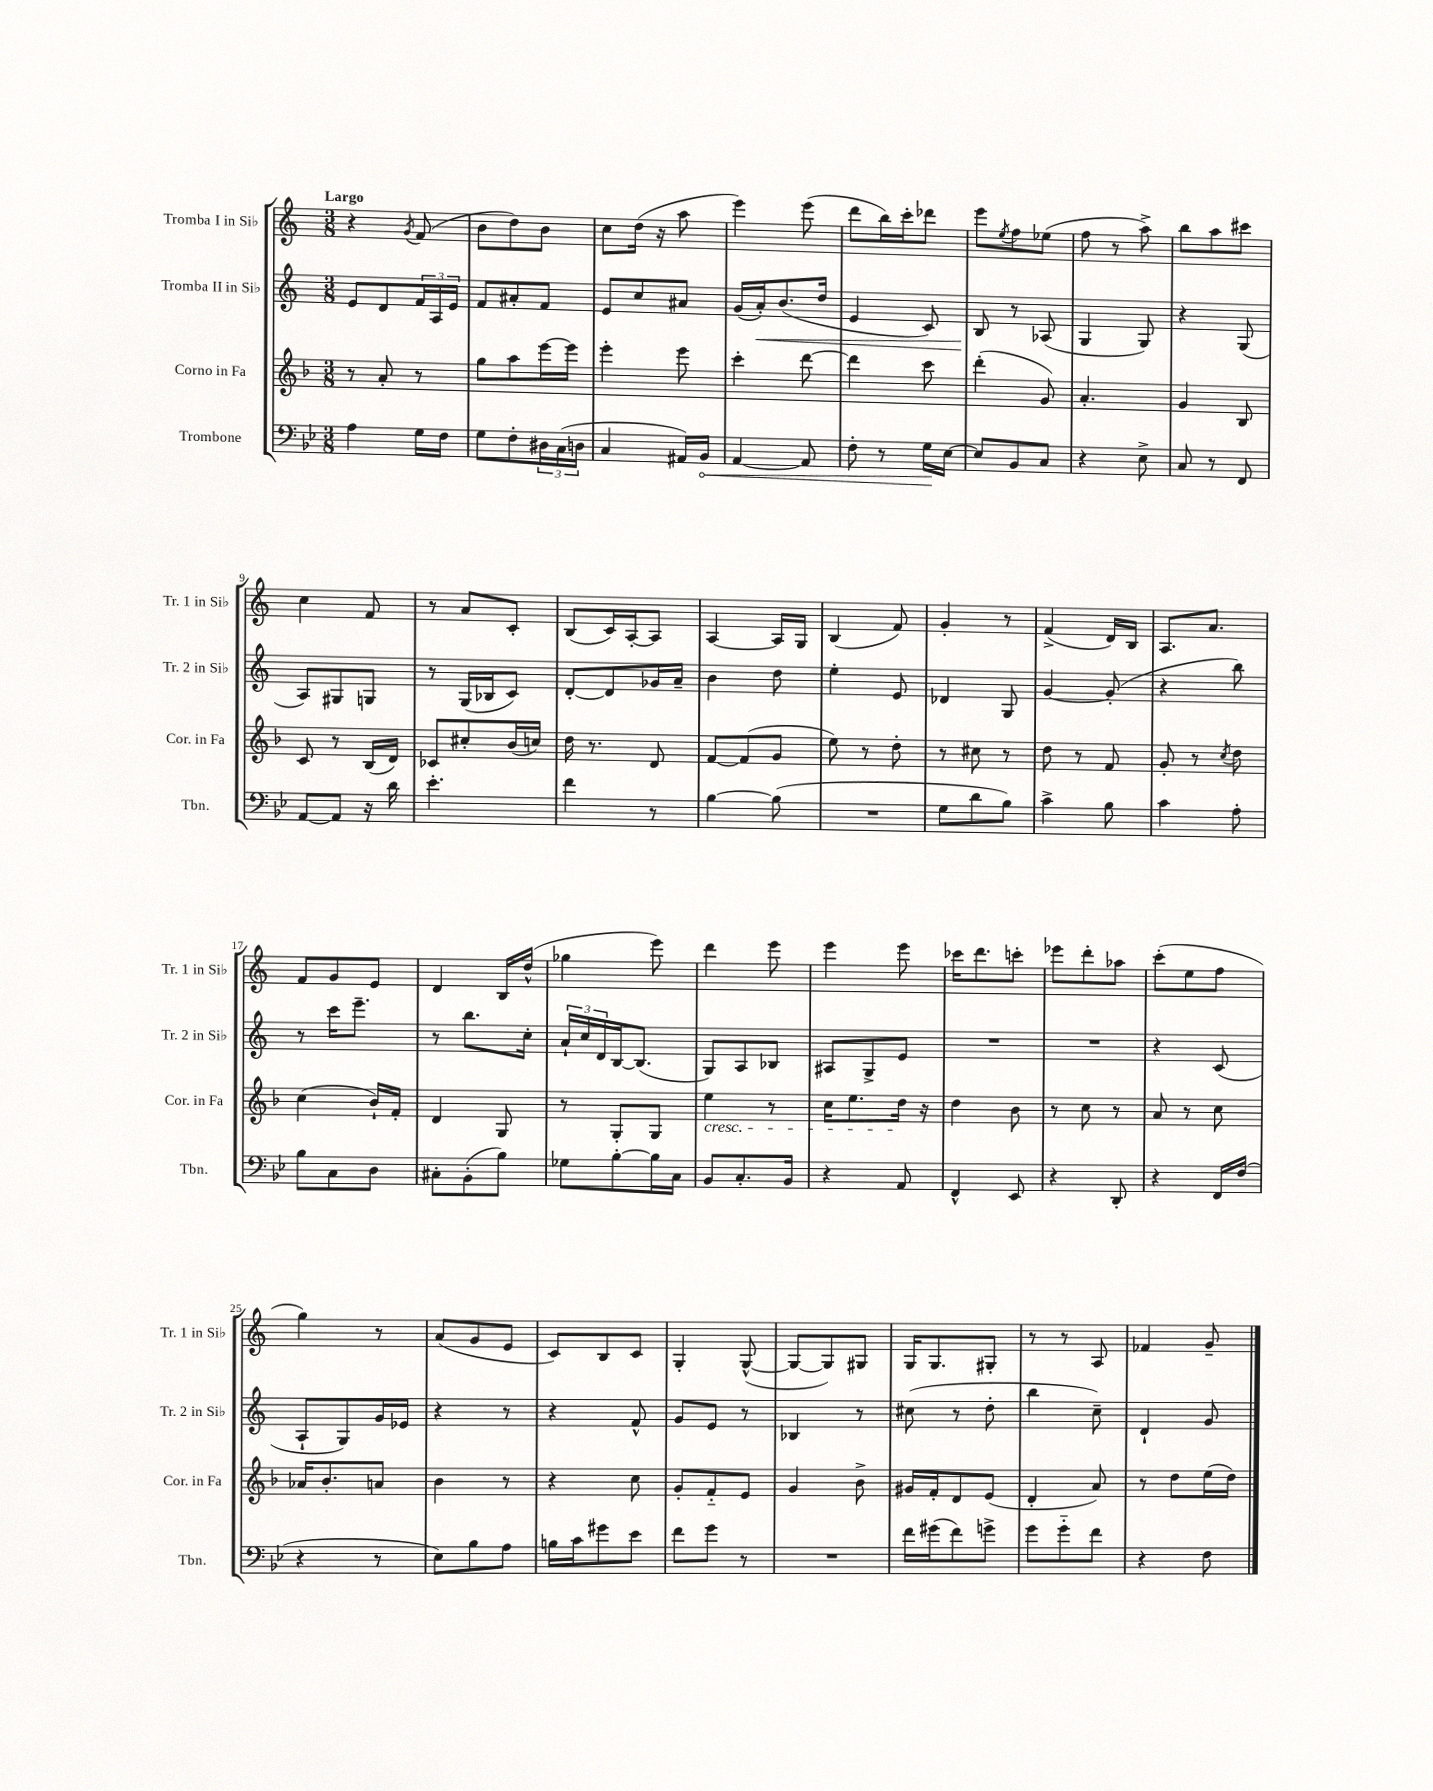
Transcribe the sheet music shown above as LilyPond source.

<<
\new StaffGroup <<
\new Staff = "s0" \with { instrumentName = "Tromba I in Sib" shortInstrumentName = "Tr. 1 in Sib" } {
    \clef treble \key c \major \numericTimeSignature \time 3/8 \tempo "Largo"
    r4 \acciaccatura { g'8 } f'8( |
    b'8 d''8) b'8 |
    c''8 d''16( r16 a''8 |
    e'''4) e'''8( |
    d'''8 b''16) c'''16-. des'''8 |
    e'''8 \acciaccatura { e''8 } f''8 ees''8( |
    f''8 r8 a''8->) |
    b''8 a''8 cis'''8 |
    c''4 f'8 |
    r8 a'8 c'8-. |
    b8( c'16) a16~-. a8 |
    a4~ a16 g16 |
    b4( f'8) |
    g'4-. r8 |
    f'4->( d'16) b16 |
    a8. a'8. |
    f'8 g'8 e'8 |
    d'4 b16 d''16-^( |
    ges''4 e'''8) |
    d'''4 e'''8 |
    e'''4 e'''8 |
    ces'''16 d'''8. c'''8-. |
    ees'''8 d'''8-. aes''8 |
    c'''8-.( e''8 f''8 |
    g''4) r8 |
    a'8( g'8 e'8 |
    c'8) b8 c'8 |
    g4-. g8~-^( |
    g8~ g8) gis8 |
    g16 g8. gis8-. |
    r8 r8 a8 |
    fes'4 g'8-- \bar "|." |
}
\new Staff = "s1" \with { instrumentName = "Tromba II in Sib" shortInstrumentName = "Tr. 2 in Sib" } {
    \clef treble \key c \major \numericTimeSignature \time 3/8
    e'8 d'8 \tuplet 3/2 { f'16 a16 e'16 } |
    f'8 ais'8-. f'8 |
    e'8 c''8 ais'8 |
    g'16( a'16-.\<) b'8.( d''16 |
    e'4 c'8) |
    b8\! r8 aes8( |
    g4 g8) |
    r4 g8( |
    a8) gis8 g8 |
    r8 g16( bes16 c'8) |
    d'8~-. d'8 ges'16 a'16-- |
    b'4 d''8 |
    e''4-. e'8 |
    des'4 g8 |
    g'4~ g'8-.( |
    r4 b''8) |
    r8 c'''16 e'''8.-- |
    r8 b''8. c''16-. |
    \tuplet 3/2 { a'16-! c''16 d'16 } b16~ b8.( |
    g8) a8 bes8 |
    ais8 g8-> e'8 |
    R4. |
    R4. |
    r4 c'8( |
    a8-! g8) g'16 ees'16 |
    r4 r8 |
    r4 f'8-^ |
    g'8 e'8 r8 |
    bes4 r8 |
    cis''8( r8 d''8-. |
    b''4 c''8--) |
    d'4-! g'8 \bar "|." |
}
\new Staff = "s2" \with { instrumentName = "Corno in Fa" shortInstrumentName = "Cor. in Fa" } {
    \clef treble \key f \major \numericTimeSignature \time 3/8
    r8 a'8-. r8 |
    g''8 a''8 e'''16~ e'''16 |
    e'''4-. e'''8 |
    c'''4-. d'''8~ |
    d'''4 c'''8 |
    d'''4-.( g'8) |
    a'4.-. |
    g'4 bes8 |
    c'8 r8 bes16( d'16) |
    ces'8 cis''8-. bes'16( c''16) |
    d''16 r8. d'8 |
    f'8~ f'8( g'8 |
    e''8) r8 d''8-. |
    r8 cis''8 r8 |
    d''8 r8 f'8 |
    g'8-. r8 \acciaccatura { c''8 } d''8 |
    c''4( bes'16-!) f'16-. |
    d'4 g8 |
    r8 g8-. g8 |
    e''4\cresc r8 |
    c''16 e''8. d''16\! r16 |
    d''4 bes'8 |
    r8 c''8 r8 |
    a'8 r8 c''8 |
    aes'16 bes'8.-. a'8 |
    bes'4 r8 |
    r4 c''8 |
    g'8-. f'8-_ e'8 |
    g'4 bes'8-> |
    gis'16 f'16-. d'8 e'8( |
    d'4-. a'8) |
    r8 d''8 e''16( d''16) \bar "|." |
}
\new Staff = "s3" \with { instrumentName = "Trombone" shortInstrumentName = "Tbn." } {
    \clef bass \key bes \major \numericTimeSignature \time 3/8
    a4 g16 f16 |
    g8 f8-. \tuplet 3/2 { dis16 c16( d16 } |
    c4 ais,16) \once \override Hairpin.circled-tip = ##t bes,16\< |
    a,4~ a,8 |
    f8-. r8 g16\! ees16~ |
    ees8 bes,8 c8 |
    r4 ees8-> |
    c8 r8 f,8 |
    a,8~ a,8 r16 d'16 |
    ees'4.-. |
    f'4 r8 |
    bes4~ bes8( |
    R4. |
    g8 d'8 bes8) |
    c'4-> bes8 |
    c'4 a8-. |
    bes8 c8 d8 |
    cis8-. bes,8-.( bes8) |
    ges8 bes8~-. bes16 c16 |
    bes,8 c8.-. bes,16 |
    r4 a,8 |
    f,4-^ ees,8 |
    r4 d,8-. |
    r4 f,16 f16( |
    r4 r8 |
    ees8) bes8 a8 |
    b16 c'16 gis'8 ees'8 |
    f'8 g'8 r8 |
    R4. |
    f'16 gis'16( f'8) g'8-> |
    g'8 g'8-_ f'8 |
    r4 f8 \bar "|." |
}
>>
>>
